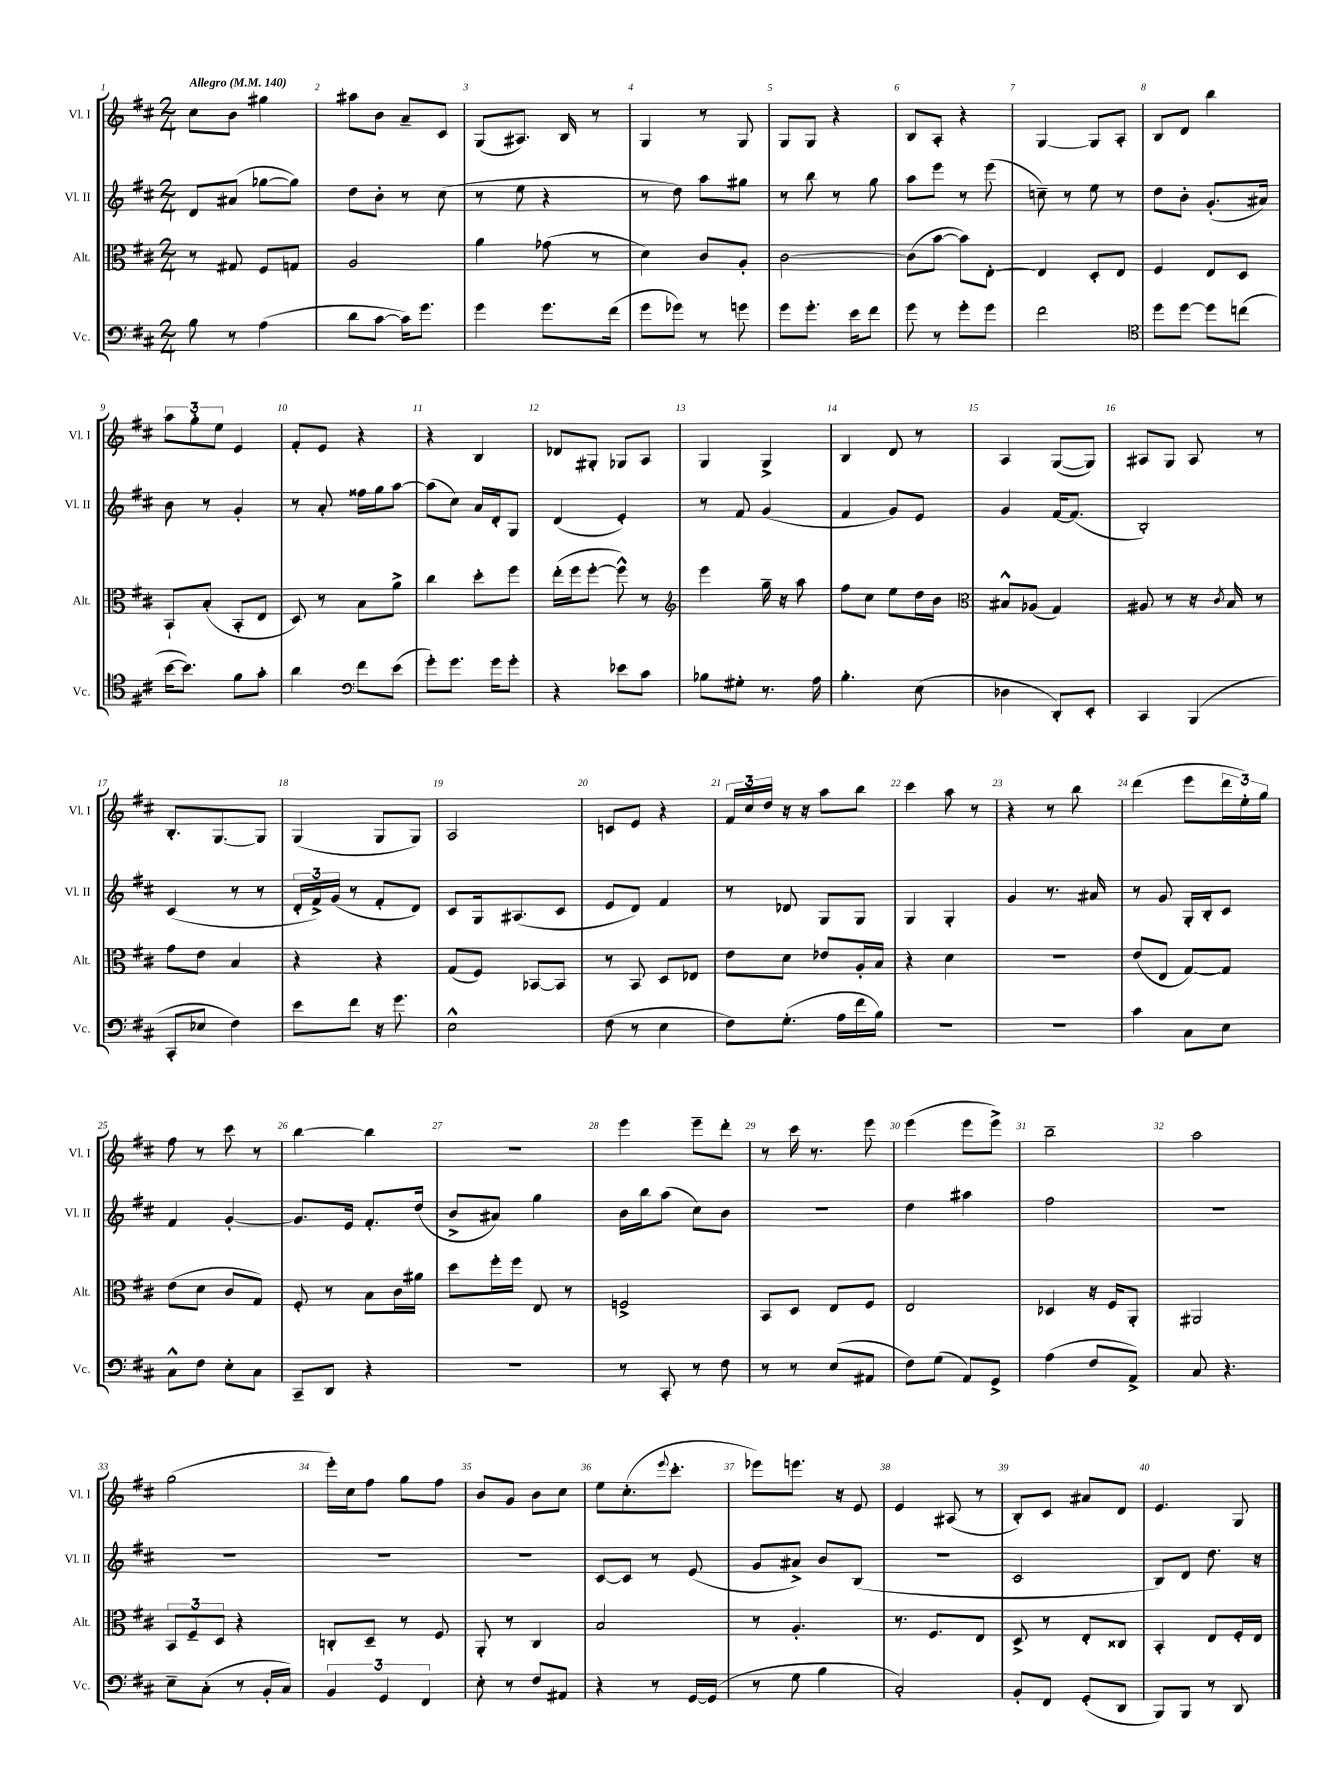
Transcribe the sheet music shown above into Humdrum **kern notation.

**kern	**kern	**kern	**kern
*staff4	*staff3	*staff2	*staff1
*clefF4	*clefC3	*clefG2	*clefG2
*k[f#c#]	*k[f#c#]	*k[f#c#]	*k[f#c#]
*M2/4	*M2/4	*M2/4	*M2/4
*MM140	*MM140	*MM140	*MM140
8B	8r	8d	8cc#
8r	8G#	(8a#	8b
(4A	8F#	[8gg-	4gg#
.	8G	8gg-])	.
=	=	=	=
8d	2A	8dd	8aa#
[8c#	.	8b'	8b
16c#])	.	8r	8a~
8.g	.	.	.
.	.	(8cc#	8c#
=	=	=	=
4g	4a	8r	(8G
.	.	8ee	8.A#)
8.g	(8g-	4r	.
.	.	.	16B
.	8r	.	8r
(16f#	.	.	.
=	=	=	=
8g	4d)	8r	4G
8g-)	.	8dd)	.
8r	8c#	8aa	8r
8g	8A'	8gg#	8G
=	=	=	=
8g	[2c#	8r	8G
8.g'	.	8bb	8G
.	.	8r	4r
16e	.	.	.
8f#	.	8gg	.
=	=	=	=
8g	(8c#]	8aa	8B
8r	[8b	8eee	8A'
8g'	8b])	8r	4r
8g	[8E'	(8eee	.
=	=	=	=
2f#	4E]	8cc~)	[4G
.	.	8r	.
.	8D'	8ee	8G]
.	8E	8r	8A'
=	=	=	=
*clefC4	*	*	*
8dd	4F#	8dd	8B
[8dd	.	8b'	8d
8dd]	8E	(8.g'	4bb
(8cc	8D	.	.
.	.	16a#)	.
=	=	=	=
[16b	8BB`	8b	12aa
8.b])	.	.	.
.	.	.	12gg'
.	(8B'	8r	.
.	.	.	12ee
8f#	8BB'	4g'	4e
8g'	8E	.	.
=	=	=	=
4a	8D)	8r	8f#'
.	8r	8a'	8e
*clefF4	*	*	*
8f#	8B	16ff##	4r
.	.	16gg	.
(8e	8a^	[8aa	.
=	=	=	=
8g')	4cc#	(8aa]	4r
8.g	.	8cc#)	.
.	8dd'	16a	4B
16g	.	16d'	.
8g'	8ff#	8G	.
=	=	=	=
4r	(16ee'	(4d	8d-
.	16ff#	.	.
.	[8ff#'	.	8G#'
8e-	8ff#^^])	4e')	8G-
8c#	8r	.	8A
=	=	=	=
*	*clefG2	*	*
8B-	4eee	8r	4G
8G#'	.	8f#	.
8.r	16gg~	(4g	4G^
.	16r	.	.
.	8aa	.	.
16A	.	.	.
=	=	=	=
4.B'	8ff#	4f#	4B
.	8cc#	.	.
.	8ee	8g)	8d
(8E	16dd	8e	8r
.	16b	.	.
=	=	=	=
*	*clefC3	*	*
4D-	8B#^^	4g	4A
.	(8A-	.	.
8DD')	4G)	[16f#	([8G
.	.	(8.f#]	.
8EE'	.	.	8G])
=	=	=	=
4CC#	8A#	2B')	8A#
.	8r	.	8G
(4BBB	16r	.	8A#
.	8qc#	.	.
.	16B	.	.
.	8r	.	8r
=	=	=	=
8CC#'	8g	(4c#	8.B'
8E-	8e	.	.
.	.	.	[8.G
4F#)	4B	8r	.
.	.	8r	8G]
=	=	=	=
8e	4r	24d'	(4G
.	.	24f#^)	.
.	.	(24g	.
8f#	.	8r	.
16r	4r	8f#'	8G
8.g	.	.	.
.	.	8d)	8G)
=	=	=	=
2E^^	(8G	8c#	2A
.	8F#)	16G	.
.	.	(8.A#	.
.	[8BB-	.	.
.	8BB-]	8c#	.
=	=	=	=
(8F#	8r	8e	8c
8r	8BB	8d)	8e
4E	8D	4f#	4r
.	8E-	.	.
=	=	=	=
8F#)	8e	8r	24f#
.	.	.	24cc#
.	.	.	24dd
(8.G'	8d	8d-	16r
.	.	.	16r
.	8e-	8G	8aa
16A	.	.	.
16f#	16A'	8G	8bb
16B)	16B	.	.
=	=	=	=
2r	4r	4G	4ccc#
.	4d	4G'	8aa
.	.	.	8r
=	=	=	=
2r	2r	4g	4r
.	.	8.r	8r
.	.	.	8bb
.	.	16a#	.
=	=	=	=
4c#	(8e	8r	(4ddd
.	8E	8g	.
8C#	[8G)	16G'	8eee
.	.	16B'	.
8E	8G]	8c#	24ddd
.	.	.	24ee')
.	.	.	24gg
=	=	=	=
8C#^^	(8e	4f#	8ff#
8F#	8d	.	8r
8E'	8c#	[4g'	8ccc#
8C#	8G)	.	8r
=	=	=	=
8CC#~	8F#'	8.g]	[4bb
8DD	8r	.	.
.	.	16e	.
4r	8B	8.f#'	4bb]
.	16c#	.	.
.	16a#	(16dd	.
=	=	=	=
2r	8dd	8b^	2r
.	16ff#'	8a#)	.
.	16ff#	.	.
.	8E	4gg	.
.	8r	.	.
=	=	=	=
8r	2F^	16b	4eee
.	.	16bb	.
8CC#'	.	(8aa	.
8r	.	8cc#)	8eee~
8F#	.	8b	8ddd'
=	=	=	=
8r	8BB	2r	8r
8r	8D	.	16ccc#
.	.	.	8.r
(8E	8E	.	.
8AA#	8F#	.	8eee
=	=	=	=
8F#)	2E	4dd	(4eee
(8G	.	.	.
8AA)	.	4aa#	8eee
8GG^	.	.	8eee^)
=	=	=	=
(4A	4D-	2ff#	2bb~
8F#	16r	.	.
.	16F#	.	.
8AA^)	8AA'	.	.
=	=	=	=
8C#	2AA#	2r	2aa
4.r	.	.	.
=	=	=	=
8E~	12BB	2r	(2gg
.	12F#~	.	.
(8C#'	.	.	.
.	12D	.	.
8r	4r	.	.
16BB'	.	.	.
16C#)	.	.	.
=	=	=	=
6BB	8C'	2r	16eee')
.	.	.	16cc#
.	8D~	.	8ff#
6GG	.	.	.
.	8r	.	8gg
6FF#	.	.	.
.	8F#	.	8ff#
=	=	=	=
8E'	8AA'	2r	8b
8r	8r	.	8g
8F#	4C#	.	8b
8AA#	.	.	8cc#
=	=	=	=
4r	2B	[8c#	8ee
.	.	8c#]	(8.cc#'
8r	.	8r	.
.	.	.	8qqeee
.	.	.	8.ccc#'
[16GG	.	(8e	.
(16GG]	.	.	.
=	=	=	=
8r	8r	8g	8eee-)
8G	4.A'	8a#^)	8.eee
4B	.	8b	.
.	.	.	16r
.	.	(8B	8e
=	=	=	=
2C#')	8.r	2r	4e
.	8.F#	.	.
.	.	.	(8A#
.	8E	.	8r
=	=	=	=
8BB'	8D^	2c#	8B')
8FF#	8r	.	8c#
(8GG'	8E'	.	8a#
8DD	8C##	.	8d
=	=	=	=
8BBB)	4BB'	8B)	4.e
8BBB	.	8d	.
8r	8E	8.dd	.
8DD	16F#'	.	8G
.	16E	16r	.
==	==	==	==
*-	*-	*-	*-
